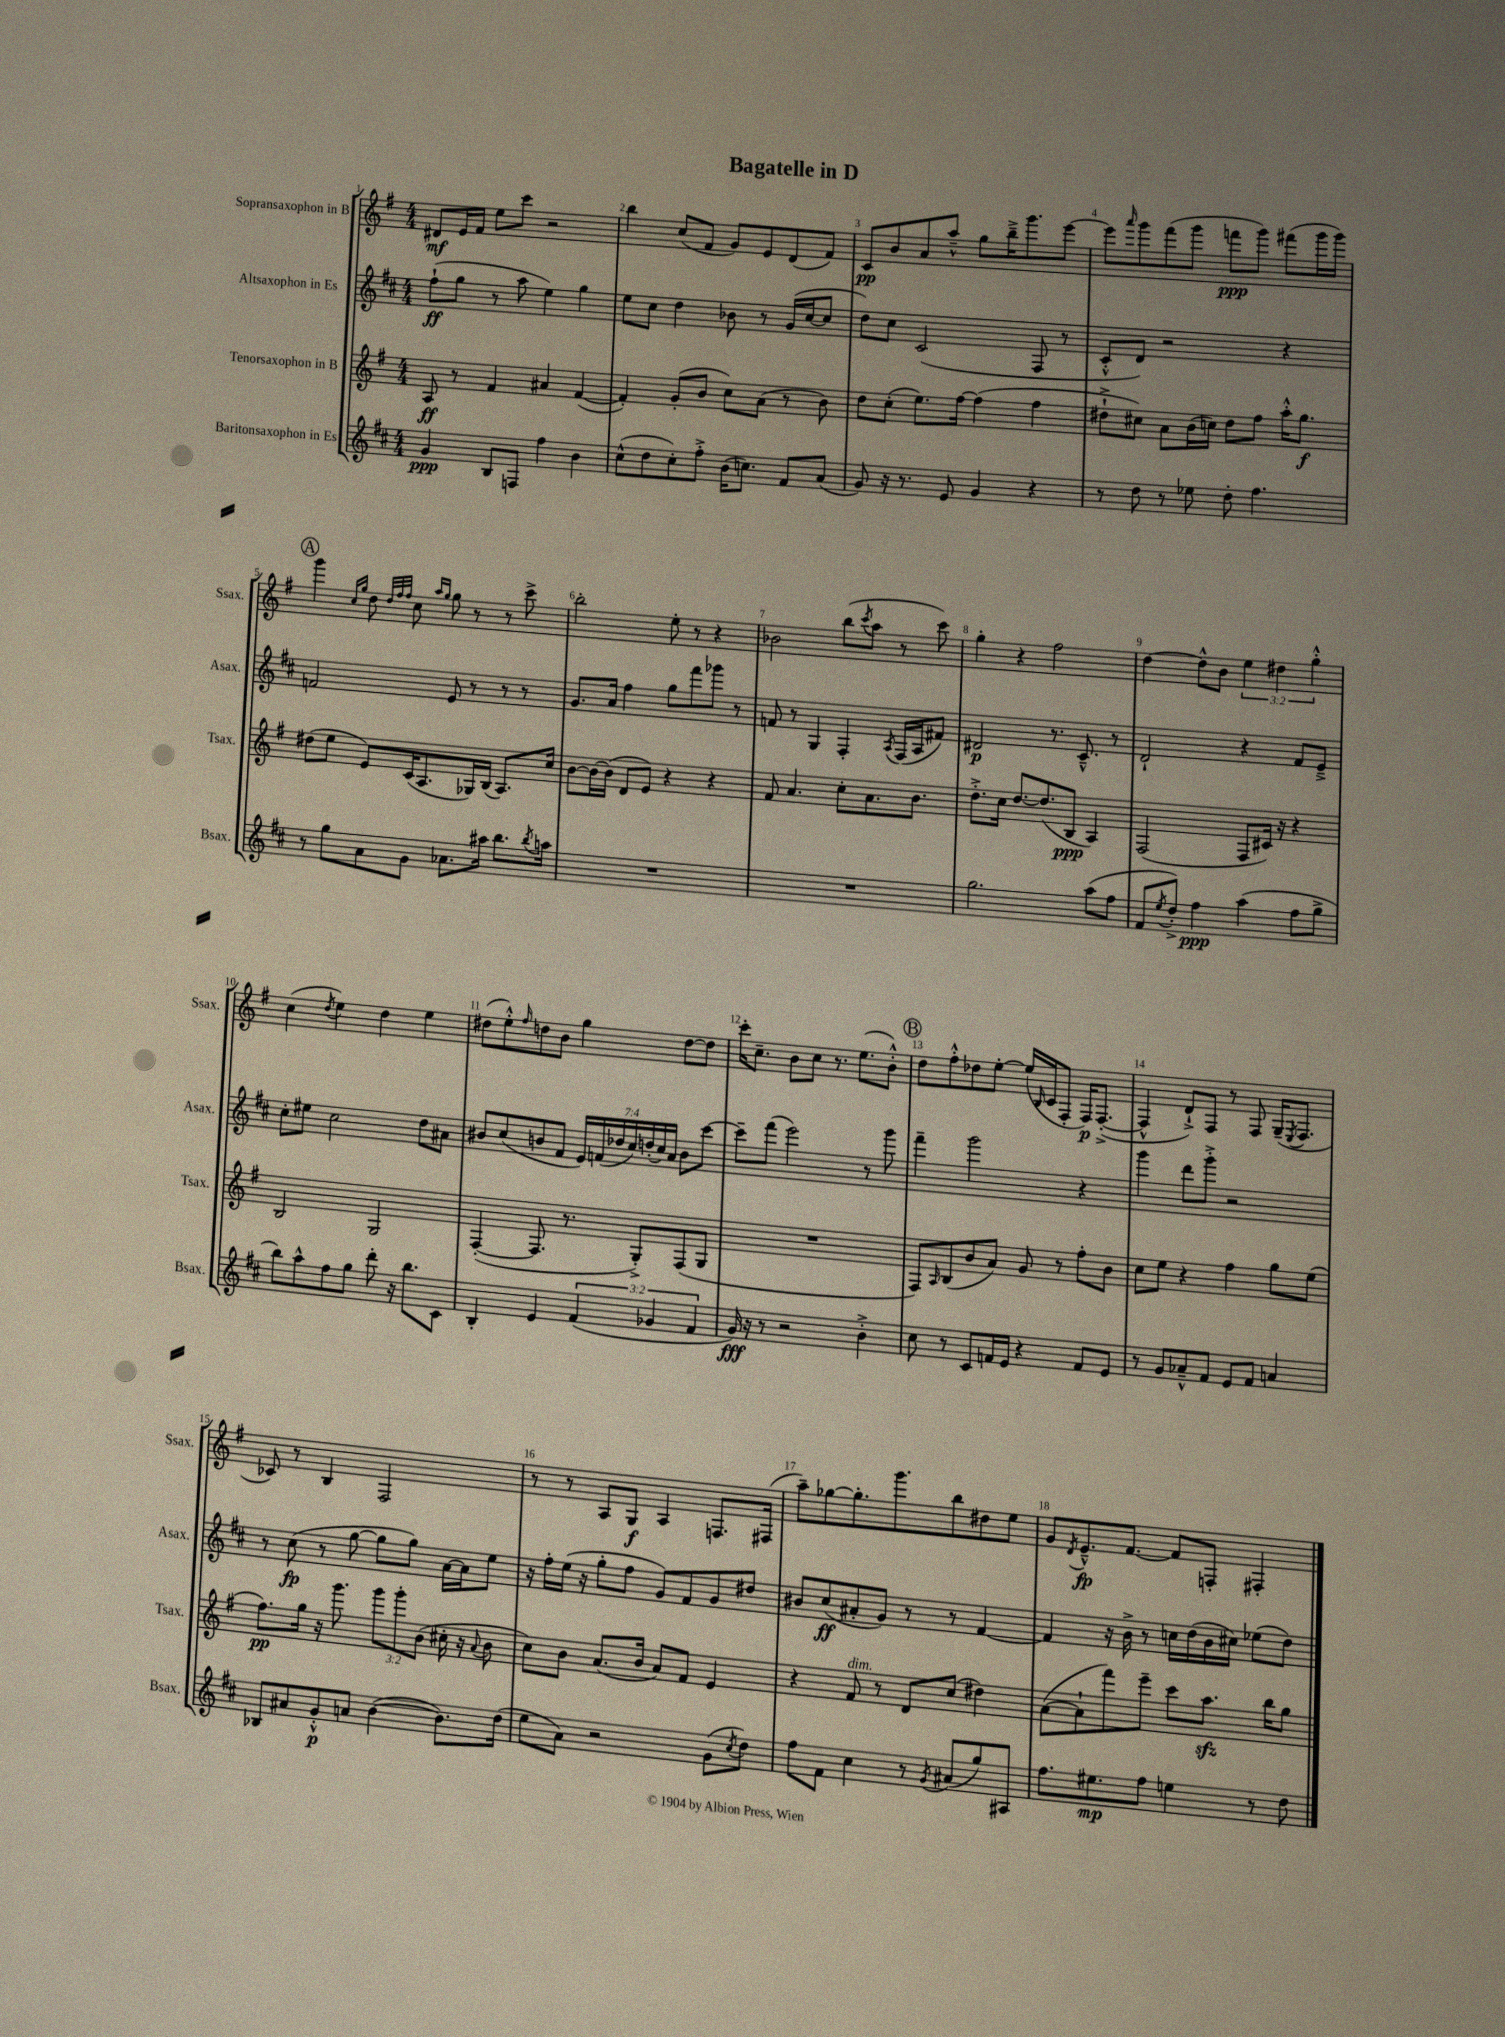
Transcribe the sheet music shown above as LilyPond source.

\header { title = "Bagatelle in D" }
<<
\new StaffGroup <<
\new Staff = "s0" \with { instrumentName = "Sopransaxophon in B" shortInstrumentName = "Ssax." } {
    \clef treble \key g \major \numericTimeSignature \time 4/4 \override Staff.TupletNumber.text = #tuplet-number::calc-fraction-text
    dis'8\mf e'16 fis'16 e''8 c'''8 r2 |
    b''4 c''8( fis'8 g'8) e'8 d'8( fis'8) |
    c'8\pp b'8 a'8 a''8---^ g''8 b''16---> g'''8. e'''8~ |
    e'''8 \grace { a'''16 } g'''8 fis'''8( g'''8 f'''8\ppp g'''8) fis'''8( g'''16 g'''16) |
    \mark \markup { \circle "A" } g'''4 \grace { c''16 g''16 } d''8 \grace { d''32 fis''32 fis''32 } c''8 \grace { a''16 g''16 } g''8 r8 r8 c'''8-> |
    b''2-. e''8-. r8 r4 |
    bes'2 b''8( \acciaccatura { c'''8 } a''8 r8 c'''8) |
    g''4-. r4 fis''2 |
    d''4~ d''8-^ b'8 \tuplet 3/2 { e''4 dis''4 g''4-.-^ } |
    c''4( \acciaccatura { d''8 } e''4) d''4 e''4 |
    dis''8( e''8-.-^) \grace { fis''16 } d''8 b'8 g''4 d''8~ d''8 |
    c'''16-. c''8.-- b'8 c''8 r8. e''8.( b'8-.-^) |
    \mark \markup { \circle "B" } d''8 fis''8-.-^ des''8 e''8~-. e''16( \grace { b16 } c'16 fis8-. fis16\p) fis8.~-.->( |
    fis4-^ d'8-!->) fis8 r8 fis8 g16--( \acciaccatura { e8 } fis8. |
    ces'8) r8 b4 fis2 |
    r8 r8 a8 g8\f a4 f8. fis16( |
    a''8--) ges''8~ ges''8.-. g'''8. b''8 dis''8 e''8 |
    g'8 \acciaccatura { d'8 } e'8.---^\fp fis'8.~ fis'8 f8-. fis4-. \bar "|." |
}
\new Staff = "s1" \with { instrumentName = "Altsaxophon in Es" shortInstrumentName = "Asax." } {
    \clef treble \key d \major \numericTimeSignature \time 4/4 \override Staff.TupletNumber.text = #tuplet-number::calc-fraction-text
    fis''8-!\ff( g''8 r8 a''8 e''4) g''4 |
    e''8 cis''8 d''4 bes'8 r8 g'16( cis''16~ cis''8 |
    d''8) cis''8 cis'2( fis8 r8 |
    cis'8-.-^ d'8) r2 r4 |
    \mark \markup { \circle "A" } f'2 e'8 r8 r8 r8 |
    g'8. a'16 fis''4 g''8 fis'''8 ges'''8 r8 |
    f'8 r8 g4 fis4-. \acciaccatura { a8 } fis16( a16 fis'8) |
    dis'2\p r8. cis'8.---^ r8 |
    d'2-! r4 fis'8 e'8---> |
    cis''8-. eis''8 cis''2 d''8 ais'8 |
    bis'8 cis''8( b'8 fis'8 \tuplet 7/4 { e'16) f'16( des''16 cis''16) d''16-.( cis''16) a'16 } b'8 cis'''8~ |
    cis'''8-- fis'''8( e'''2) r8 g'''8 |
    \mark \markup { \circle "B" } fis'''4-- g'''2 r4 |
    g'''4 d'''8 g'''8-.-> r2 |
    r8 cis''8\fp( r8 g''8~ g''8 g''8) a'16~ a'16 e''8 |
    r16 fis''16-. e''16( r16 g''8-. fis''8 g'8) fis'8 g'8 dis''8 |
    bis'8 cis''8\ff( ais'8-. g'8) r8 r8 fis'4~ |
    fis'4 r16 b'16-> r8 c''16 d''16( b'16 cis''16) ees''8( d''8) \bar "|." |
}
\new Staff = "s2" \with { instrumentName = "Tenorsaxophon in B" shortInstrumentName = "Tsax." } {
    \clef treble \key g \major \numericTimeSignature \time 4/4 \override Staff.TupletNumber.text = #tuplet-number::calc-fraction-text
    a8\ff r8 fis'4 ais'4 fis'4~( |
    fis'4-.) g'8-.( b'8 c''8) a'8( r8 b'8) |
    d''8 c''8-.( e''8.) fis''16~ fis''4( fis''4 |
    dis''8-!-> cis''8) a'8 b'16( c''16) dis''8 fis''8 a''16-.-^ g''8.\f |
    \mark \markup { \circle "A" } dis''8( e''8 e'8) c'16( a8. ges16) b16( a8.) c''16 |
    b'8~ b'16~ b'16( d'8 e'8) r4 r4 |
    fis'8 a'4. c''8-. a'8. b'8. |
    d''8.-.-> c''16 d''8.~ d''8.( b8\ppp a4) |
    fis2( fis8 cis'16) r16 r4 |
    b2 g2 |
    fis4~-.( fis8. r8. g8-.->) fis8( g8 |
    R1 |
    \mark \markup { \circle "B" } fis8) \grace { a16 } b8( b'8 a'8) g'8 r8 fis''8-. b'8 |
    c''8 e''8 r4 fis''4 g''8 e''8( |
    fis''8.\pp) g''16 r16 g'''8. \tuplet 3/2 { g'''8 g'''8-. b'8( } cis''16-. r16 \appoggiatura { a'8 } b'8 |
    c''8) b'8 a'8.( b'16 a'8) fis'8 e'4 |
    r4 fis'8^\markup { \italic "dim." } r8 d'8 c''8( dis''4) |
    a'8~( a'8-! fis'''8) e'''8-- c'''8 a''8.\sfz b''16 g''8 \bar "|." |
}
\new Staff = "s3" \with { instrumentName = "Baritonsaxophon in Es" shortInstrumentName = "Bsax." } {
    \clef treble \key d \major \numericTimeSignature \time 4/4 \override Staff.TupletNumber.text = #tuplet-number::calc-fraction-text
    g'4\ppp b8 f8 fis''4 b'4 |
    cis''8-^( d''8 cis''8-.) fis''8-.-> b'16( c''8.) fis'8 a'8( |
    g'8) r16 r8. e'8 g'4 r4 |
    r8 d''8 r8 ees''8 d''8-. fis''4. |
    \mark \markup { \circle "A" } r8 g''8 a'8 g'8 aes'8. ais''16 b''8. \acciaccatura { b''8 } a''16 |
    R1 |
    R1 |
    g''2. a''8( fis''8 |
    fis'8 \acciaccatura { e''8 } d''8-.->) fis''4\ppp a''4( fis''8 g''8-> |
    b''8) a''8-^ fis''8 g''8 d'''8-. r16 b''8. cis'8 |
    b4-. e'4 \tuplet 3/2 { fis'4( ges'4 fis'4 } |
    g'16\fff) r16 r8 r2 b'4-.-> |
    \mark \markup { \circle "B" } cis''8 r8 cis'8 f'16 e'16 r4 f'8 e'8 |
    r8 g'8 aes'8---^ fis'8 e'8 fis'8 a'4 |
    bes8 ais'8 g'8-.-^\p a'8 b'4~( b'8.) d''16( |
    e''8 a'8) r2 g'8( \acciaccatura { cis''8 } d''8) |
    fis''8 fis'8 cis''4 r8 \acciaccatura { g'8 } ais'8( g''8) ais8 |
    fis''8. eis''8.\mp fis''8 e''4 r8 d''8 \bar "|." |
}
>>
>>
\layout { \context { \Score \override BarNumber.break-visibility = ##(#f #t #t) barNumberVisibility = #all-bar-numbers-visible } }
